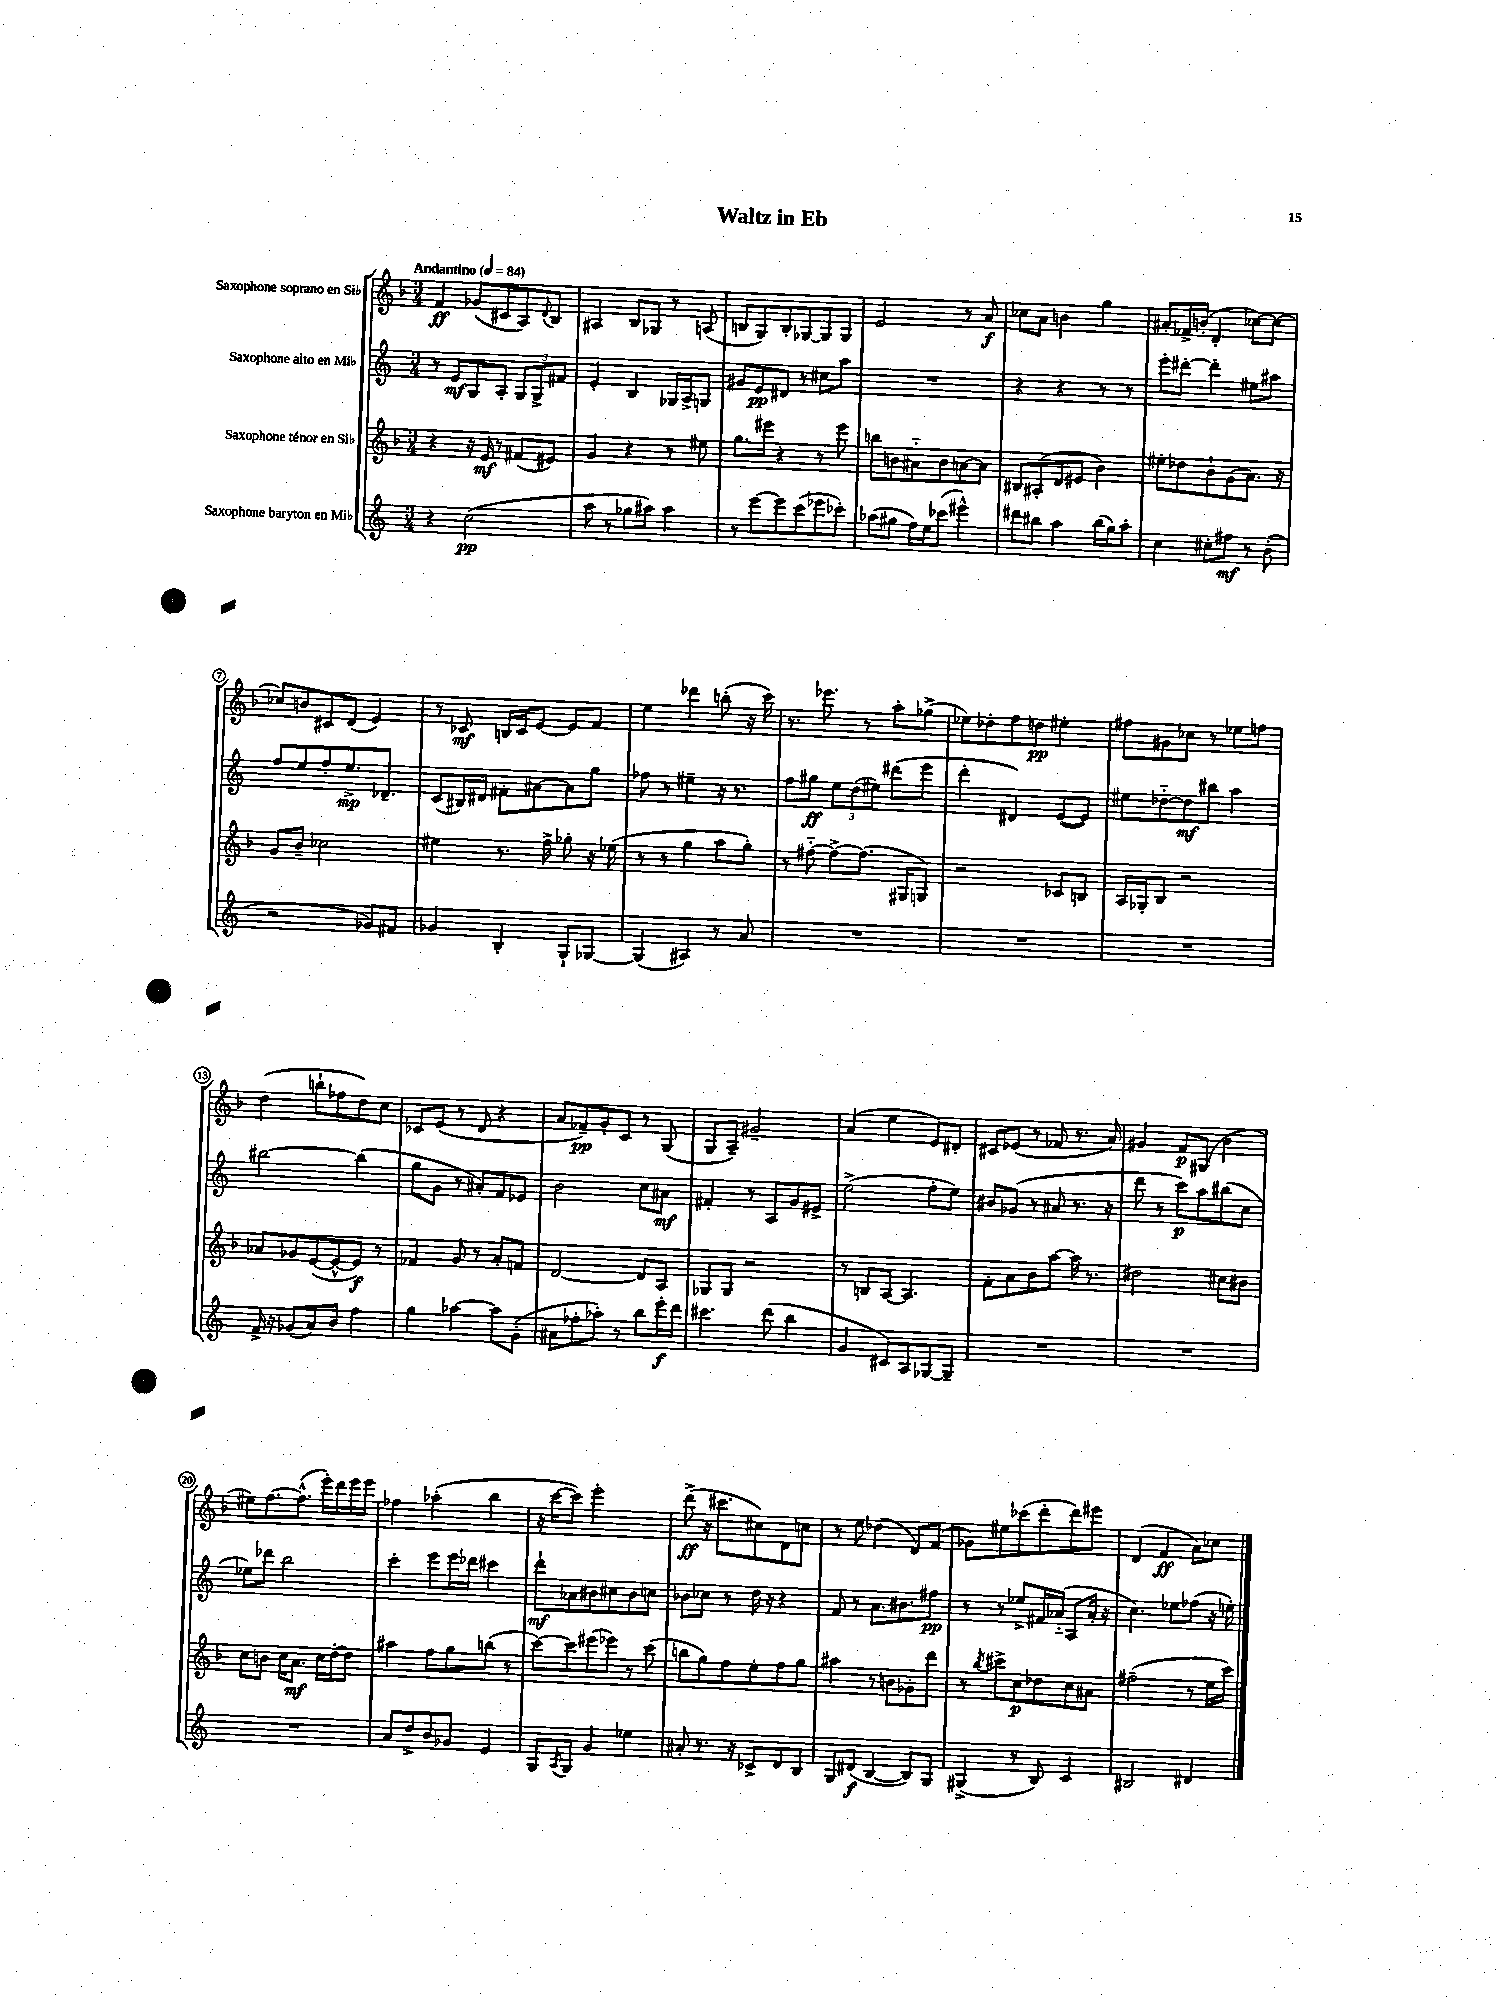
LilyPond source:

\header { title = "Waltz in Eb" }
<<
\new StaffGroup <<
\new Staff = "s0" \with { instrumentName = "Saxophone soprano en Sib" } {
    \clef treble \key f \major \numericTimeSignature \time 3/4 \tempo "Andantino" 4 = 84
    f'4\ff ges'8( cis'8 a8) \appoggiatura { d'8 } bes8 |
    ais4 bes8 ges8 r8 a8( |
    b8 g8) b8-. ges8~ ges8 ges8 |
    e'2 r8 a'8\f |
    ces''8 a'8 b'4 g''4 |
    ais'8-. fes'16-> b'16-.( d'4-. ces''8~) ces''8~ |
    ces''8 b'8 cis'8 d'8( e'4) |
    r8 ces'8\mf b16 ces'16 e'8~ e'8 f'8 |
    e''4 des'''4 b''8-.( r16 c'''16) |
    r8. ees'''8. r8 a''8-. ges''8->( |
    ees''8) des''8-. f''8 d''8\pp eis''4-. |
    fis''8 gis'8 ces''8 r8 ees''8 f''8 |
    d''4( b''8-! fes''8 d''8) c''8 |
    ces'8 e'8( r8 d'8 r4 |
    a'8 fes'8--\pp) g'8-. c'8 r8 g8( |
    g8 a8--) gis'2-- |
    a'4( e''4 e'8) dis'8-. |
    cis'8 ees'8( r8 fes'8 r8. a'16) |
    gis'4 f'8\p gis8( bes'4 |
    eis''8) f''8.~ f''8.-^( e'''16-.) d'''16 e'''16 e'''16 |
    fes''4 aes''4-.( bes''4 |
    r16 c'''16~ c'''8) e'''2-. |
    d'''8->\ff( r16 cis'''8. cis''8) d'8 c''8 |
    r8 e''8 des''4( d'8) f'8( |
    ges'8) eis''8 ces'''8( d'''8-. d'''8) eis'''8 |
    d'4( f'4\ff a'8) ces''8 \bar "|." |
}
\new Staff = "s1" \with { instrumentName = "Saxophone alto en Mib" } {
    \clef treble \key c \major \numericTimeSignature \time 3/4
    r8 e'8\mf g8 a8-. \tuplet 3/2 { g8 g8-> fis'8 } |
    e'4-. b4 ges16 a16-> g8 |
    gis'8 e'8\pp dis'8 r8 cis''8 a''8 |
    R2. |
    r4 r4 r8 r8 |
    e'''8-. dis'''8~-. dis'''4-. eis''8 ais''8 |
    f''8 e''8 f''8-. e''8.->\mp des'8.-- |
    c'8( bis16) dis'16 fis'8-. ais'8~ ais'8 g''8 |
    fes''8 r8 eis''4-- r16 r8. |
    f''8 gis''8\ff \tuplet 3/2 { e''8 d''8( eis''8) } dis'''8( e'''8 |
    d'''4-. dis'4) e'8~( e'8) |
    eis''8 des''8~-_ des''8\mf bis''8 a''4 |
    bis''2~ bis''4( |
    g''8 g'8 r8 ais'8-.) f'8 ees'8 |
    b'2 c''8 ais'8\mf |
    fis'4-. r8 a8 g'8 eis'8-> |
    e''2->( f''8-. e''8) |
    bis'8 ges'8( r8 ais'8 r8. r16 |
    d'''8 r8 c'''8\p) a''8 bis''8( c''8 |
    ees''8) des'''8 b''2 |
    c'''4-. e'''8 e'''16 des'''16 cis'''4 |
    d'''8-!\mf aes'8 bis'8 cis''8 bis'8 c''8 |
    bes'8 ces''8 r8 d''16 r16 r4 |
    f'8 r8 a'8. bis'8. fis''8\pp |
    r8 r8 ees''8-> fis'16 aes'16-_( a8 aes'16-. r16 |
    c''4.) ees''8 fes''8( r16 e''16-.) \bar "|." |
}
\new Staff = "s2" \with { instrumentName = "Saxophone ténor en Sib" } {
    \clef treble \key f \major \numericTimeSignature \time 3/4
    r4 r16 e'16\mf r8 fis'8( eis'8) |
    g'4 r4 r8 eis''8 |
    g''8. eis'''16 r4 r8 eis'''8 |
    b''8 b'8 ais'8-_ b'8 a'8~ a'8 |
    bis8 ais8-.( d'8 eis'8 bes'4) |
    eis''8-. des''8 bes'8-! g'8( a'8.) r16 |
    g'8 bes'8-- ces''2 |
    eis''4 r8. f''16-> ges''8-. r16 ees''16( |
    r8 r8 g''4 a''8 g''8-.) |
    r8 fis''8~-_ fis''8~-> fis''8.( gis16 g8) |
    r2 ces'8 b8 |
    a16 ges16-. bes8 r2 |
    aes'8 ges'8 e'8~( e'8~-^ e'8\f) r8 |
    fes'4 g'8 r8 a'8-. f'8 |
    d'2~ d'8 a8 |
    ges8 ges8 r2 |
    r8 b8 a8~ a4. |
    f'8-. a'8 bes'8 a''8~ a''16 r8. |
    dis''2 cis''8 bis'8 |
    c''8 b'8 c''16 a'8.\mf c''16 d''16~-. d''8 |
    ais''4 f''8 g''8 b''8( r8 |
    c'''8~) c'''8 eis'''8( ees'''8) r8 c'''8( |
    b''8 g''8) f''8 e''8-. f''8 g''8 |
    ais''4 r8 b'8 ges'8-. d'''8 |
    r8 \acciaccatura { bes''8 } cis'''8-> c''8\p des''8 c''8 ais'8 |
    fis''2--( r8 e''16 c'''16) \bar "|." |
}
\new Staff = "s3" \with { instrumentName = "Saxophone baryton en Mib" } {
    \clef treble \key c \major \numericTimeSignature \time 3/4
    r4 c''2\pp( |
    a''8 r8 ges''8 ais''8) ais''4 |
    r8 e'''8~ e'''8 c'''8( ees'''8 ces'''8-.) |
    aes''8( gis''8 f''16) e''16 ces'''8( eis'''4-^) |
    dis'''8 bis''8 a''4 bis''16( g''16) a''8-. |
    c''4 cis''8-. fis''8\mf r8 b'8-.( |
    r2 ges'8) fis'8 |
    ges'4 b4-. g8-! ges8~ |
    ges4( ais4) r8 a'8 |
    R2. |
    R2. |
    R2. |
    f'16-> r16 ges'8( a'8) b'8 f''4 |
    g''4 aes''4~ aes''8 g'8-.( |
    ais'8 fes''8-. aes''8-.) r8 b''8 e'''16-.\f d'''16 |
    cis'''4. d'''8( b''4 |
    g'4 cis'8) a8 ges8~ ges8-- |
    R2. |
    R2. |
    R2. |
    a'8 d''8-> b'8 ges'8 e'4 |
    g8 \acciaccatura { a8 } g8 g'4 ees''4 |
    ais'8-. r8. r16 ces'8-> d'8 b8 |
    g8 dis'8\f( b4~ b8) g8 |
    gis4->( r8 b8) c'4 |
    bis2 dis'4 \bar "|." |
}
>>
>>
\layout { \context { \Score \override BarNumber.stencil = #(make-stencil-circler 0.1 0.3 ly:text-interface::print) } }
